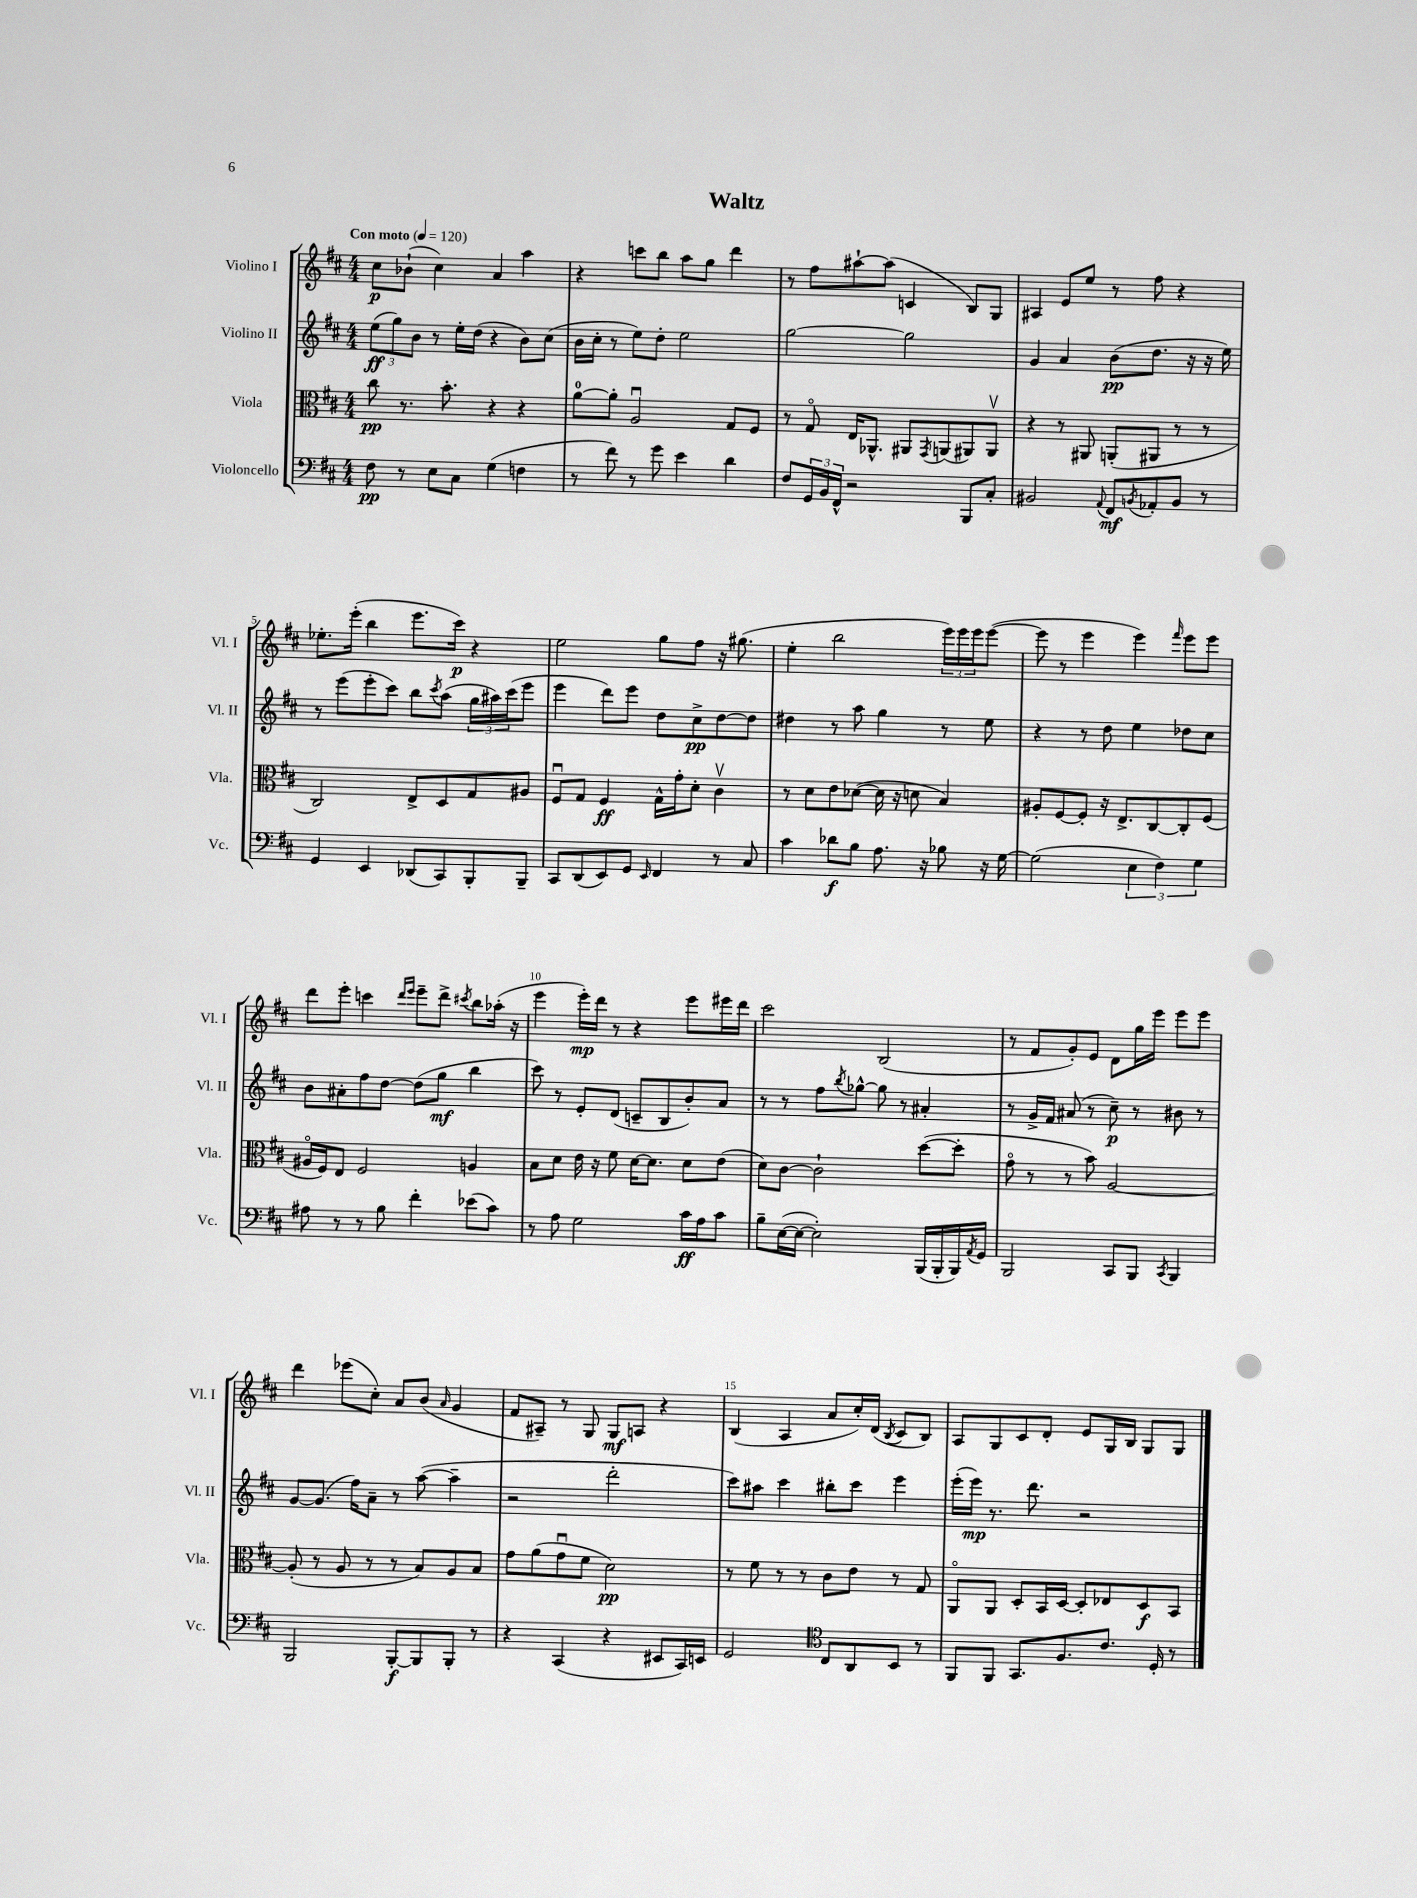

**kern	**kern	**kern	**kern
*staff4	*staff3	*staff2	*staff1
*clefF4	*clefC3	*clefG2	*clefG2
*k[f#c#]	*k[f#c#]	*k[f#c#]	*k[f#c#]
*M4/4	*M4/4	*M4/4	*M4/4
*MM120	*MM120	*MM120	*MM120
8F#	8cc#	(12ee	8cc#
.	.	12gg)	.
8r	8.r	.	(8b-`
.	.	12b	.
8E	.	8r	4cc#)
.	8.b'	.	.
8C#	.	16ee'	.
.	.	(16dd	.
(4G	4r	4r	4a
4F	4r	8b)	4aa
.	.	(8cc#	.
=	=	=	=
8r	[8a	16b	4r
.	.	16cc#'	.
8f#)	8a']	8r	.
8r	2Au	8ee)	8ccc
8g	.	8dd'	8bb
4e	.	2ee	8aa
.	.	.	8gg
4d	8G	.	4ddd
.	8F#	.	.
=	=	=	=
8F#	8r	[2gg	8r
24GG	8Go	.	8ff#
24BB	.	.	.
24FF#^^	.	.	.
2r	16E	.	[8aa#`
.	8.AA-^^	.	.
.	.	.	(8aa#]
.	8AA#	2gg]	4c
.	8qGG	.	.
.	(8AA	.	.
8BBB	8AA#)	.	8B)
8C#'	8AA#v	.	8G
=	=	=	=
2BB#	4r	4g	4A#
.	8r	4a	8e
.	8AA#	.	8ee
8qqAA	.	.	.
8FF#	(8AA'	(8b	8r
8qBB	.	.	.
8AA-'	8AA#	8.dd	8ff#
8BB	8r	.	4r
.	.	16r	.
8r	8r	16r	.
.	.	16ee)	.
=	=	=	=
4GG	2C#)	8r	8.ee-'
.	.	(8eee	.
.	.	.	(16eee'
4EE	.	8eee'	4bb
.	.	8ccc#)	.
(8DD-	8E^	8bb	8.eee
.	.	8qccc#	.
8CC#)	8D	(8aa	.
.	.	.	16ccc#)
8BBB'	8G	24gg	4r
.	.	24aa#)	.
.	.	(24ccc#	.
8BBB~	8A#	8eee	.
=	=	=	=
8CC#	8F#u	4eee	2ee
(8DD	8G	.	.
8EE)	4F#	8ddd)	.
8GG	.	8eee	.
16qqEE	.	.	.
4FF#	16G^^	8dd	8gg
.	16g'	.	.
.	8d'	8cc#^	8ff#
8r	4c#v	[8dd	16r
.	.	.	(8.gg#
8C#	.	8dd]	.
=	=	=	=
4c#	8r	4dd#	4ee'
.	8d	.	.
8d-	8e	8r	2bb
8B	([8d-	8aa	.
8.A	16d-]	4gg	.
.	16r	.	.
.	8d	.	.
16r	.	.	.
8B-	4B)	8r	24eee)
.	.	.	24eee
.	.	.	24eee
16r	.	8ee	([8eee
[16G	.	.	.
=	=	=	=
(2G]	8A#'	4r	8eee]
.	[8F#	.	8r
.	8F#']	8r	4eee
.	16r	8dd	.
.	8.E^	.	.
6E	.	4ee	4eee)
.	[8C#	.	.
6F#)	.	.	.
.	.	.	16qqfff#
.	8C#']	8dd-	8eee
6G	.	.	.
.	(8F#	8cc#	8eee
=	=	=	=
8A#	16A#o	8b	8ddd
.	16F#)	.	.
8r	8E	8a#'	8eee'
8r	2F#	8ff#	4ccc
8B	.	[8dd	.
.	.	.	16qqddd
.	.	.	16qqeee
4f#'	.	(8dd]	8eee~
.	.	8gg	8ddd^
.	.	.	8qccc#
(8e-	4A	4bb	8bb
8c#)	.	.	(16aa-'
.	.	.	16r
=	=	=	=
8r	8B	8ccc#)	4eee
8A	8d	8r	.
2G	16e	8e'	16eee')
.	16r	.	16ddd
.	8f#	(8d	8r
.	[16d	8c~	4r
.	8.d]	.	.
.	.	8B	.
16c#	8d	8b')	8eee
16A	.	.	.
8c#	(8e	8a	16eee#
.	.	.	16ddd
=	=	=	=
8B~	8d)	8r	2ccc#
([16E	[8c#	8r	.
16E_	.	.	.
2E'])	2c#`]	8ff#	.
.	.	8qbb	.
.	.	[8gg-^^	.
.	.	8gg-]	(2B
.	.	8r	.
(16BBB	([8dd	4a#'	.
16BBB'	.	.	.
16BBB)	8dd']	.	.
8qAA	.	.	.
16GG	.	.	.
=	=	=	=
2BBB	8go	8r	8r
.	8r	16g^	8f#
.	.	16f#	.
.	8r	(8a#	8g')
.	8b)	8r	8e
8CC#	[2A	8cc#~)	8d
8BBB	.	8r	16gg
.	.	.	16eee
8qCC#	.	.	.
4BBB	.	8b#	8eee
.	.	8r	8eee
=	=	=	=
2BBB	(8A']	[8g	4ddd
.	8r	(8.g]	.
.	8A	.	(8eee-
.	.	16ff#)	.
.	8r	8a~	8cc#')
[8BBB'	8r	8r	8a
8BBB]	8B)	([8aa	(8b
.	.	.	16qqa
8BBB'	8A	4aa~]	4g
8r	8B	.	.
=	=	=	=
4r	8g	2r	8f#
.	(8a	.	8A#~)
(4CC#	8gu	.	8r
.	8f#	.	8G
4r	2d)	2ddd'	8G
.	.	.	8A
8EE#	.	.	4r
16CC#)	.	.	.
16EE	.	.	.
=	=	=	=
2GG	8r	8ccc#)	(4B
.	8f#	8aa#	.
.	8r	4ccc#	4A
.	8r	.	.
*clefC4	*	*	*
8C#	8c#	8bb#'	8a
8AA	8e	8ccc#	16cc#')
.	.	.	(16d
.	.	.	8qB
8BB	8r	4eee	8c#
8r	8G	.	8B)
=	=	=	=
8FF#	8AAo	(16eee'	8A
.	.	16eee)	.
8FF#	8AA	8.r	8G
8.GG	8D'	.	8c#
.	.	8.ddd	.
.	16BB	.	8d'
8.F#	[16D	.	.
.	8D']	2r	8e
8.c#	8E-	.	16G
.	.	.	16B
.	8D	.	8G
16D'	.	.	.
8r	8BB	.	8G
==	==	==	==
*-	*-	*-	*-
